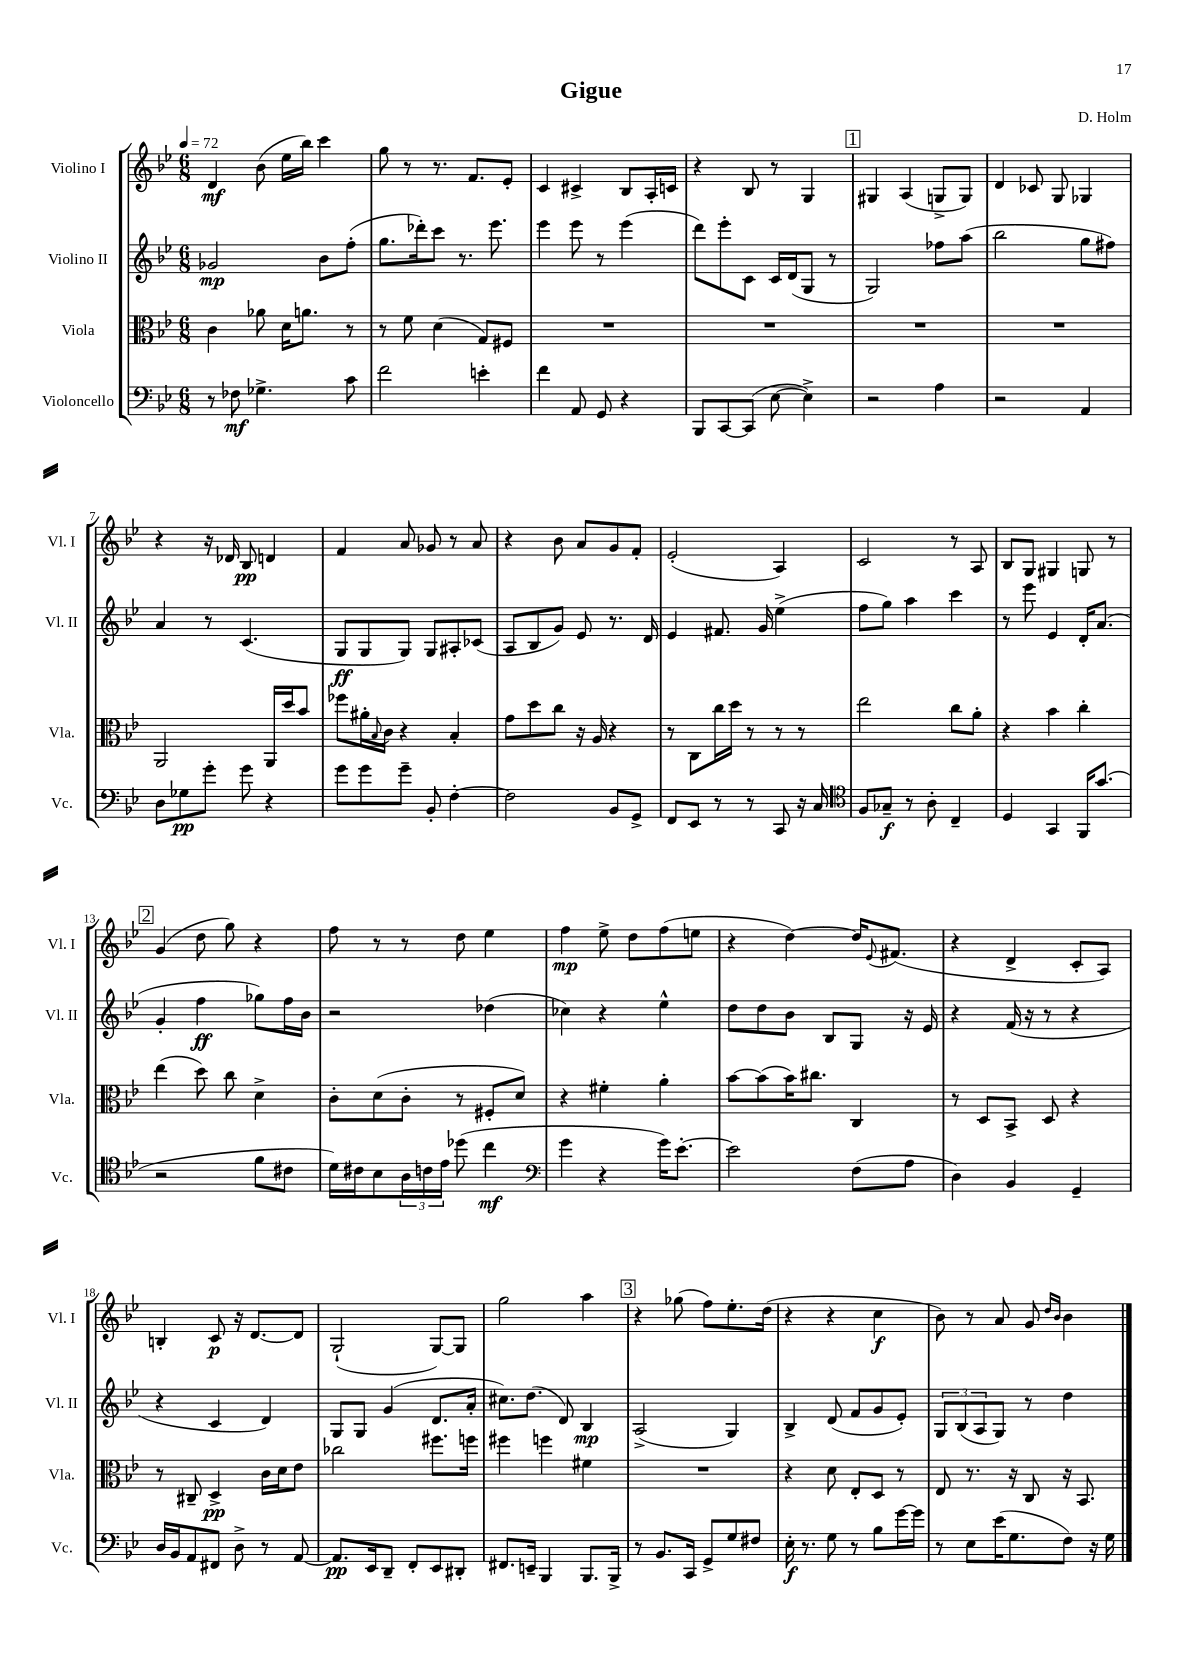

**kern	**kern	**kern	**kern
*staff4	*staff3	*staff2	*staff1
*clefF4	*clefC3	*clefG2	*clefG2
*k[b-e-]	*k[b-e-]	*k[b-e-]	*k[b-e-]
*M6/8	*M6/8	*M6/8	*M6/8
*MM72	*MM72	*MM72	*MM72
8r	4c\	2g-/	4d/
8F-\	.	.	.
4.G-^\	8a-\	.	(8b-\
.	16d\LK	.	16ee-\LL
.	8.a\J	.	16bb-\JJ)
.	.	8b-\L	4ccc\
8c\	8r	(8ff'\J	.
=	=	=	=
2f\	8r	8.gg\L	8gg\
.	8f\	.	8r
.	.	16ddd-'\k)	.
.	(4d\	8ccc\J	8.r
.	.	8.r	.
.	.	.	8.f/L
4e'\	8G/L)	.	.
.	.	8.eee-\	.
.	8F#/J	.	8e-'/J
=	=	=	=
4f\	2.r	4eee-\	4c/
8AA/	.	8eee-\	4c#^/
8GG/	.	8r	.
4r	.	(4eee-\	8B-/L
.	.	.	16A'/L
.	.	.	16c/JJ
=	=	=	=
8BBB-/L	2.r	8ddd\L)	4r
[8CC/	.	8eee-'\	.
(8CC/]J	.	8c\J	8B-/
[8E-\	.	16c/LL	8r
.	.	(16d/J	.
4E-^\])	.	8G/J	4G/
.	.	8r	.
=	=	=	=
2r	2.r	2G/)	4G#/
.	.	.	(4A/
4A\	.	8ff-\L	8G^/L
.	.	(8aa\J	8G/J)
=	=	=	=
2r	2.r	2bb-\	4d/
.	.	.	8c-/
.	.	.	8G/
4AA/	.	8gg\L	4G-/
.	.	8ff#\J)	.
=	=	=	=
8D\L	2AA/	4a/	4r
8G-\	.	.	.
8g'\J	.	8r	16r
.	.	.	16d-/
8g\	.	(4.c/	8B-/
4r	16AA/LL	.	4d/
.	16dd/J	.	.
.	8b-/J	.	.
=	=	=	=
8g\L	8ff-\L	8G/L	4f/
8g\	16a#'\L	8G/	.
.	8qqB-/	.	.
.	16c\JJ	.	.
8g~\J	4r	8G/J)	8a/
8BB-'/	.	8G/L	8g-/
[4F'\	4B-'/	8A#'/	8r
.	.	(8c-/J	8a/
=	=	=	=
2F\]	8g\L	8A/L	4r
.	8dd\	8B-/	.
.	8cc\J	8g/J)	8b-\
.	16r	8e-/	8a/L
.	16A/	.	.
8BB-/L	4r	8.r	8g/
8GG^/J	.	.	8f'/J
.	.	16d/	.
=	=	=	=
8FF/L	8r	4e-/	(2e-'/
8EE-/J	8C\L	.	.
8r	16cc\L	8.f#/	.
.	16dd\JJ	.	.
8r	8r	.	.
.	.	16g/	.
8CC/	8r	(4ee-^\	4A/)
16r	8r	.	.
16C/	.	.	.
=	=	=	=
*clefC4	*	*	*
8F/L	2ee-\	8ff\L	2c/
8G-~/J	.	8gg\J)	.
8r	.	4aa\	.
8A'\	.	.	.
4C~/	8cc\L	4ccc\	8r
.	8a'\J	.	8A/
=	=	=	=
4D/	4r	8r	8B-/L
.	.	8eee-\	8G/J
4GG/	4b-\	4e-/	4G#/
16FF/LK	4cc'\	16d'/LK	8G/
(8.g/J	.	(8.a/J	.
.	.	.	8r
=	=	=	=
2r	(4ee-\	4g'/	(4g/
.	8dd\)	4ff\	8dd\
.	8cc\	.	8gg\)
8f\L	4d^\	8gg-\L)	4r
8c#\J	.	16ff\L	.
.	.	16b-\JJ	.
=	=	=	=
16d\LL)	8c'\L	2r	8ff\
16c#\J	.	.	.
8B-\	(8d\	.	8r
24A\L	8c'\J	.	8r
24c\	.	.	.
24e-\JJ	.	.	.
(8dd-\	8r	.	8dd\
4cc\	8F#'/L	(4dd-\	4ee-\
.	8d/J)	.	.
=	=	=	=
*clefF4	*	*	*
4g\	4r	4cc-\)	4ff\
4r	4f#'\	4r	8ee-^\
.	.	.	8dd\L
16g\LK)	4a'\	4ee-^^\	(8ff\
[8.e-'\J	.	.	.
.	.	.	8ee\J
=	=	=	=
2e-\]	[8b-\L	8dd\L	4r
.	(8b-\]	8dd\	.
.	16b-\K)	8b-\J	[4dd\)
.	8.cc#\J	.	.
.	.	8B-/L	.
(8F\L	4C/	8G/J	16dd/]LK
.	.	.	8qqe-/
.	.	.	(8.f#/J
8A\J	.	16r	.
.	.	16e-/	.
=	=	=	=
4D\)	8r	4r	4r
.	8D/L	.	.
4BB-/	8BB-^/J	(16f/	4d^/
.	.	16r	.
.	8D/	8r	.
4GG~/	4r	4r	8c'/L
.	.	.	8A/J)
=	=	=	=
16D/LL	8r	4r	4B'/
16BB-/J	.	.	.
8AA/	8C#~/	.	.
8FF#/J	4D^/	4c/	8c/
8D^\	.	.	16r
.	.	.	[8.d/L
8r	16c\LL	4d/)	.
.	16d\J	.	.
[8AA/	8e-\J	.	8d/]J
=	=	=	=
8.AA/]L	2cc-\	8G/L	(2G`/
.	.	8G/J	.
16EE-/k	.	.	.
8DD~/J	.	(4g/	.
8FF'/L	.	.	.
8EE-/	8.ff#\L	8.d/L	[8G/L)
8DD#'/J	.	.	8G/]J
.	16ff\Jk	16a'/Jk	.
=	=	=	=
8.FF#/L	4ff#\	8.cc#\L)	2gg\
16EE~/Jk	.	(8.dd\J	.
4BBB-/	4ff\	.	.
.	.	8d/)	.
8.BBB-/L	4f#\	4B-/	4aa\
16BBB-^/Jk	.	.	.
=	=	=	=
8r	2.r	(2A^/	4r
8.BB-/L	.	.	.
.	.	.	(8gg-\
16CC/Jk	.	.	.
8GG^/L	.	.	8ff\L)
8G/	.	4G/)	8.ee-'\
8F#/J	.	.	.
.	.	.	(16dd\Jk
=	=	=	=
16E-'\	4r	4B-^/	4r
8.r	.	.	.
8G\	8d\	(8d/	4r
8r	8E-'/L	8f/L	.
8B-\L	8D/J	8g/	4cc\
[16g\L	8r	8e-'/J)	.
16g\]JJ	.	.	.
=	=	=	=
8r	8E-/	12G/L	8b-\)
.	.	(12B-/	.
8E-\L	8.r	.	8r
.	.	12A/	.
(16e-\K	.	8G/J)	8a/
8.G\	16r	.	.
.	8C/	8r	8g/
.	.	.	16qqdd/LL
.	.	.	16qqb-/JJ
8F\J)	16r	4dd\	4b-\
.	8.BB-/	.	.
16r	.	.	.
16G\	.	.	.
==	==	==	==
*-	*-	*-	*-
